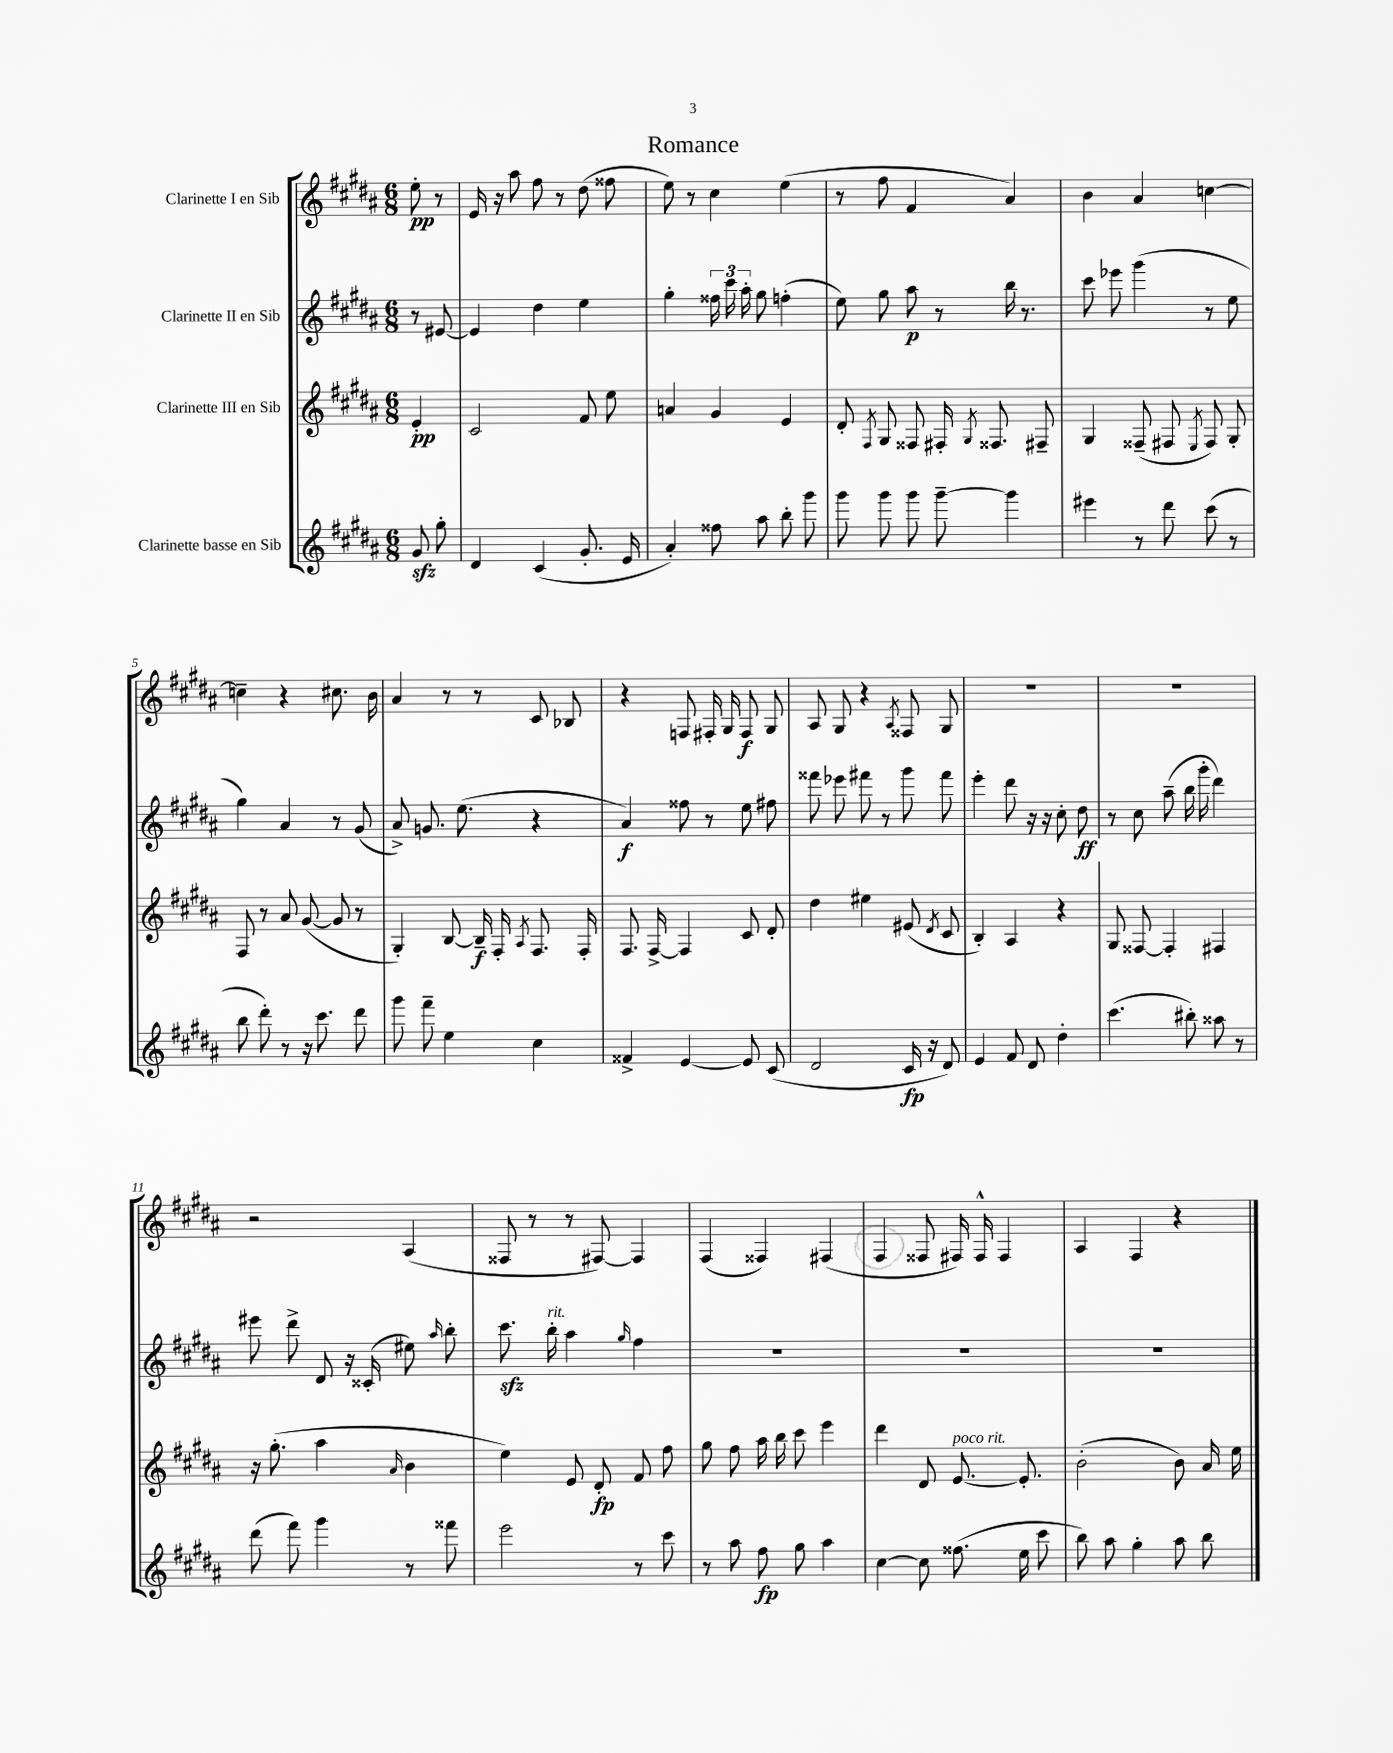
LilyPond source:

\header { title = "Romance" }
<<
\new StaffGroup <<
\new Staff = "s0" \with { instrumentName = "Clarinette I en Sib" } {
    \clef treble \key b \major \numericTimeSignature \time 6/8 \partial 4
    \autoBeamOff e''8-.\pp r8 |
    e'16 r16 ais''8 fis''8 r8 dis''8( fisis''8 |
    e''8) r8 cis''4 e''4( |
    r8 fis''8 fis'4 ais'4) |
    b'4 ais'4 c''4~ |
    c''4-- r4 cis''8. b'16 |
    ais'4 r8 r8 cis'8 bes8 |
    r4 f8 fis16-. gis16 fis8\f gis8 |
    ais8 gis8 r4 \acciaccatura { ais8 } fisis8 gis8 |
    R2. |
    R2. |
    r2 ais4( |
    fisis8 r8 r8 fis8~) fis4 |
    fis4( fisis4) fis4( |
    fis4 fisis8 fis16) fis16-^ fis4 |
    ais4 fis4 r4 \bar "|." |
}
\new Staff = "s1" \with { instrumentName = "Clarinette II en Sib" } {
    \clef treble \key b \major \numericTimeSignature \time 6/8 \partial 4
    \autoBeamOff r8 eis'8~ |
    eis'4 dis''4 e''4 |
    gis''4-. \tuplet 3/2 { fisis''16 cis'''16 ais''16-. } gis''8 f''4-.( |
    e''8) gis''8 ais''8\p r8 b''16 r8. |
    cis'''8 ees'''8 gis'''4( r8 e''8 |
    gis''4) ais'4 r8 gis'8( |
    ais'8->) g'8. e''8.( r4 |
    ais'4\f) fisis''8 r8 e''8 fis''8 |
    fisis'''8 ees'''8 fis'''8 r8 gis'''8 fis'''8 |
    e'''4-. dis'''8 r16 r16 cis''8-. dis''8\ff |
    r8 cis''8 ais''8--( b''16 gis'''16-. dis'''4) |
    eis'''8 dis'''8-> dis'8 r16 cisis'16-.( eis''8) \grace { ais''16 } b''8-. |
    cis'''8.\sfz b''16-.^\markup { \italic "rit." } ais''4 \grace { gis''16 } fis''4 |
    R2. |
    R2. |
    R2. \bar "|." |
}
\new Staff = "s2" \with { instrumentName = "Clarinette III en Sib" } {
    \clef treble \key b \major \numericTimeSignature \time 6/8 \partial 4
    \autoBeamOff e'4-.\pp |
    cis'2 fis'8 e''8 |
    a'4 gis'4 e'4 |
    dis'8-. \acciaccatura { fis8 } gis8 fisis8 fis16-. \acciaccatura { gis8 } fisis8. fis8-- |
    gis4 fisis8--( fis8 \acciaccatura { e8 } fis8) gis8-. |
    fis8 r8 ais'8 gis'8~( gis'8 r8 |
    gis4-.) b8~ b16--\f fis16-. \acciaccatura { ais8 } fis8. fis16-. |
    fis8. fis16~-> fis4 cis'8 dis'8-. |
    dis''4 eis''4 eis'8( \acciaccatura { dis'8 } cis'8 |
    b4-.) ais4 r4 |
    gis8 fisis8~ fisis4-. fis4 |
    r16 gis''8.-.( ais''4 \grace { ais'16 } b'4 |
    e''4) e'8 dis'8-.\fp fis'8 fis''8 |
    gis''8 fis''8 ais''16 b''16 cis'''8 e'''4 |
    dis'''4 dis'8 e'8.~^\markup { \italic "poco rit." } e'8.-. |
    b'2-.( b'8) ais'16 e''16 \bar "|." |
}
\new Staff = "s3" \with { instrumentName = "Clarinette basse en Sib" } {
    \clef treble \key b \major \numericTimeSignature \time 6/8 \partial 4
    \autoBeamOff gis'8\sfz gis''8-. |
    dis'4 cis'4( gis'8.-. e'16 |
    ais'4-.) fisis''8 ais''8 b''8-. gis'''8 |
    gis'''8 gis'''8 gis'''8 gis'''8~-- gis'''4 |
    eis'''4 r8 dis'''8 cis'''8( r8 |
    b''8 dis'''8-.) r8 r16 cis'''8. dis'''8 |
    gis'''8 fis'''8-- e''4 cis''4 |
    fisis'4-> e'4~ e'8 cis'8( |
    dis'2 cis'16\fp r16 dis'8) |
    e'4 fis'8 dis'8 dis''4-. |
    cis'''4.( bis''8-.) aisis''8 r8 |
    dis'''8( fis'''8) gis'''4 r8 fisis'''8 |
    e'''2 r8 cis'''8 |
    r8 ais''8 fis''8\fp gis''8 ais''4 |
    cis''4~ cis''8 fisis''8.( e''16 cis'''8 |
    b''8) ais''8 gis''4-. ais''8 b''8 \bar "|." |
}
>>
>>
